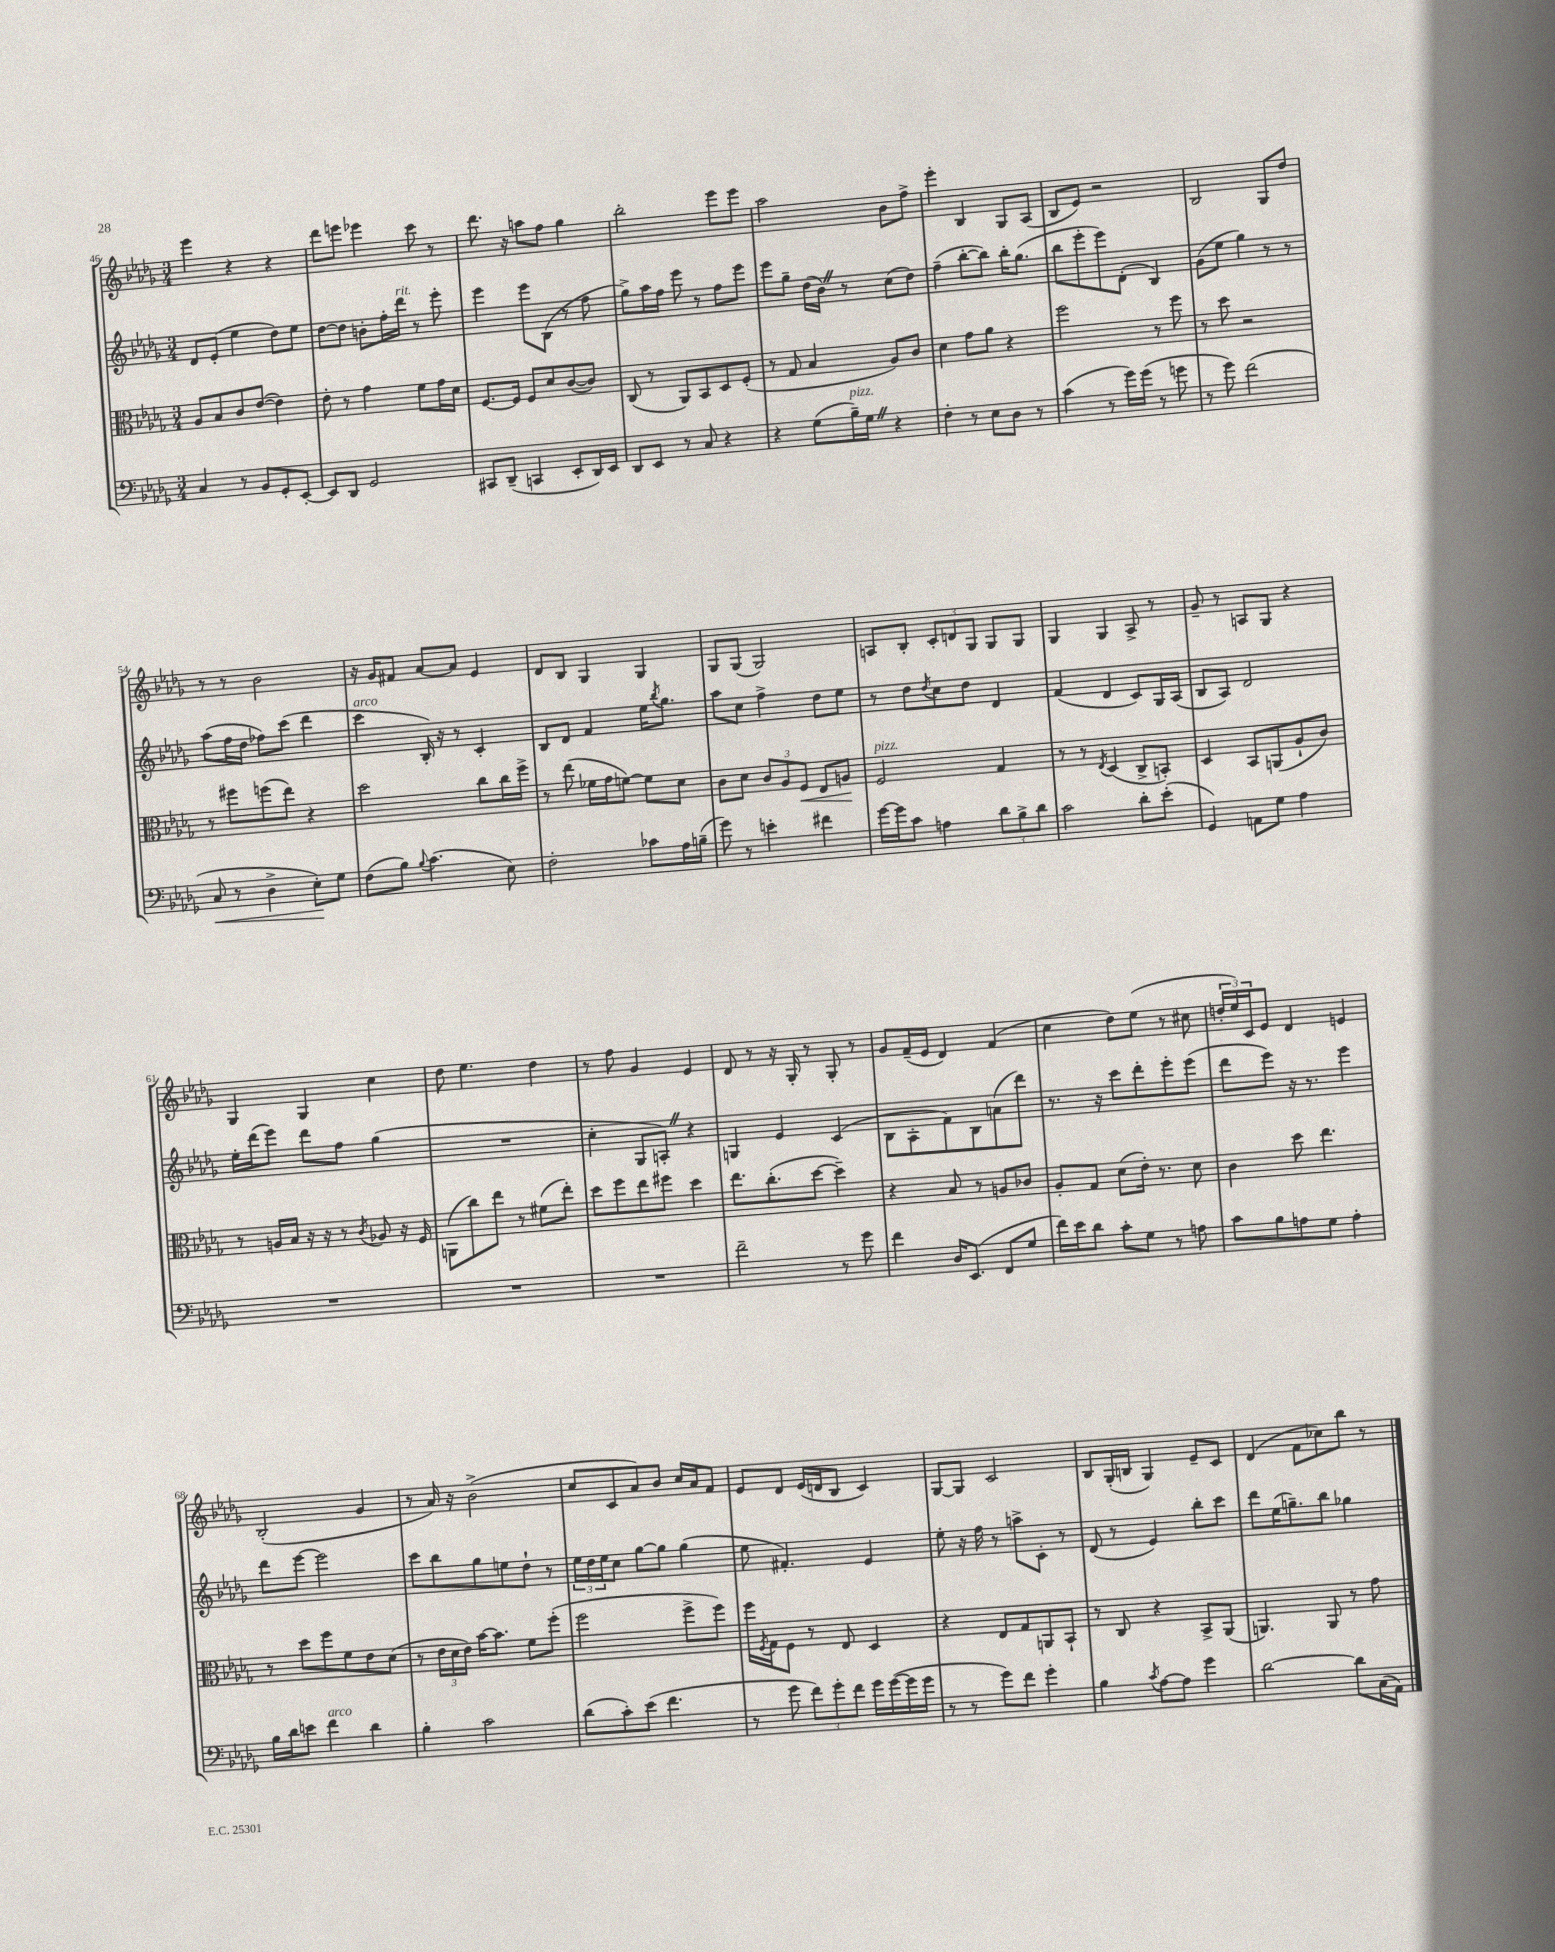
<<
\new StaffGroup <<
\new Staff = "s0" {
    \clef treble \key des \major \numericTimeSignature \time 3/4
    ees'''4 r4 r4 |
    des'''8 e'''8 ees'''4 c'''8 r8 |
    des'''8. r16 a''8 f''8 ges''4 |
    bes''2-. ees'''8 ees'''8 |
    aes''2 bes'8 f''8-> |
    ees'''4-. bes4 ges8 aes8( |
    bes8 ees'8) r2 |
    bes2 ges8 des''8 |
    r8 r8 bes'2 |
    r16 ges'16 fis'8 aes'8~ aes'8 ees'4 |
    des'8 bes8 ges4 ges4 |
    ges8 ges8( ges2) |
    a8 bes8-. \tuplet 3/2 { c'8-. d'8 ges8 } ges8 ges8 |
    ges4 ges4 aes8-> r8 |
    ges'8-- r8 a8 ges8 r4 |
    ges4 ges4 c''4 |
    des''8 ees''4. des''4 |
    r8 f''8 ges'4 ees'4 |
    des'8 r8 r16 ges16-. r8 ges8-. r8 |
    ges'8 f'16--( ees'16 des'4) f'4( |
    c''4 des''8) ees''8( r8 cis''8 |
    \tuplet 3/2 { d''16-. ees''16) c'16 } ees'8 des'4 e'4 |
    bes2-.( ges'4 |
    r8 aes'16) r16 bes'2->( |
    c''8 c'8 aes'8) bes'8 c''16 aes'16 f'8 |
    ees'8 des'8 ees'16( d'16 bes8 c'4) |
    ges8~ ges8 c'2 |
    bes8 ges16-.( b16 ges4) ees'8-- c'8 |
    des'4( f'8 ces''8) bes''8 r8 \bar "|." |
}
\new Staff = "s1" {
    \clef treble \key des \major \numericTimeSignature \time 3/4
    des'8 ees'8-.( ees''4 des''8) ees''8 |
    des''8~ des''8 b'8-. f''16-. des'''16^\markup { \italic "rit." } r8 ees'''8-. |
    ees'''4 ees'''8 bes8( r8 f''8 |
    ges''8->) aes''16 f''16 ees'''8 r8 f''8 ees'''8 |
    ees'''8 ges''8-- des''16( bes'16) \once \override BreathingSign.text = \markup { \musicglyph "scripts.caesura.straight" } \breathe r8 c''8( des''8) |
    f''4--( bes''8~-. bes''8) bes''16-. ges''8.( |
    bes''8 ees'''8-. ees'''8) des'8-.( bes4) |
    ges'8( ees''8 ges''4) r8 r8 |
    aes''8( f''16 des''16 fes''8) c'''8( des'''4 |
    c'''4^\markup { \italic "arco" } bes16-.) r16 r8 c'4-. |
    bes8 des'8 f'4 ees''16 \acciaccatura { bes''8 } ges''8. |
    aes''8 c''8 f''4-> des''8 ees''8 |
    r8 des''8 \acciaccatura { des''8 } c''8 des''8 des'4 |
    f'4( des'4 c'8) ges16 aes16( |
    bes8 aes8) des'2 |
    ees''16-. des'''16( ees'''8) des'''8 f''8 ges''4( |
    R2. |
    c''4-. ges8 a8-.) \once \override BreathingSign.text = \markup { \musicglyph "scripts.caesura.straight" } \breathe r4 |
    g4 ees'4 c'4( |
    bes8 aes8-. f'8) bes8 a'8( des'''8) |
    r8. r16 c'''8 des'''8-. ees'''8-. ees'''8( |
    des'''8 ees'''8) r16 r8. ees'''4 |
    des'''8 ees'''8~ ees'''2 |
    c'''8 bes''8 ges''8 e''8 des''8-! r8 |
    \tuplet 3/2 { ees''16 des''16 ees''16 } c''8 ges''8~ ges''8 ges''4( |
    ees''8 fis'4.-.) ees'4 |
    ees''8-. r16 f''16 r8 a''8-> c'8-. r8 |
    des'8( r8 ees'4) bes''8-. c'''8 |
    des'''8 ees''16( g''8.--) bes''8 ges''4 \bar "|." |
}
\new Staff = "s2" {
    \clef alto \key des \major \numericTimeSignature \time 3/4
    aes8 bes8 c'8 ees'8~( ees'4) |
    ees'8-. r8 ges'4 f'8 ges'16 des'16 |
    f8.~ f16 f8 des'8 c'8~( c'8) |
    c8( r8 aes,8) bes,8 des8 f8-.( |
    r8 ges8 bes4 aes8) c'8 |
    des'4 ges'8 aes'8 r4 |
    f''2 r8 f''8 |
    r8 des''8 r2 |
    r8 fis''8 f''8( ees''8) r4 |
    des''2 c''8 c''16 f''16-> |
    r8 ees''8( fes'16 ges'16 f'8~) f'8 des'8 |
    c'8 des'8 \tuplet 3/2 { c'8 aes8 f8\< } ees8 a8\! |
    f2^\markup { \italic "pizz." } ges4 |
    r8 r8 \acciaccatura { ees8 } des4( c8-> b,8-.) |
    des4 bes,8 a,8( aes8-! c'8) |
    r8 a16 bes16 r16 r16 r8 \acciaccatura { c'8 } aes8 r16 f16 |
    a,8( c''8) ees''8 r8 fis'8( ees''8-.) |
    des''8 f''8 ees''8 fis''8 des''4 |
    ees''8. c''8.-.( des''8~ des''4--) |
    r4 bes8 r8 a8 ces'8 |
    aes8-. ges8 des'8( ees'16-.) r8. des'8 |
    c'4 des''8 ees''4. |
    r8 des''8 f''8 f'8 ees'8 des'8( |
    r8 \tuplet 3/2 { ees'16 des'16 ees'16) } bes'16~ bes'8. f'8 f''8-.( |
    f''2 f''8-> f''8) |
    f''16 \acciaccatura { f8 } ges16 f8 r8 ees8 des4 |
    r4 ees8 ges8 a,8 bes,8-! |
    r8 c8 r4 bes,8-> aes,8( |
    a,4.) a,8 r8 ges'8 \bar "|." |
}
\new Staff = "s3" {
    \clef bass \key des \major \numericTimeSignature \time 3/4
    c4 r8 bes,8 ges,8-. ees,8~-. |
    ees,8 des,8 ges,2 |
    cis,8 des,8--( c,4 ees,8-. des,16) ees,16 |
    des,8 ees,8 r8 c8 r4 |
    r4 ges8( bes16--^\markup { \italic "pizz." }) ges16 \once \override BreathingSign.text = \markup { \musicglyph "scripts.caesura.straight" } \breathe r4 |
    f4-. r8 ees8 des8 r8 |
    c'4( r8 ges'16) ges'16( r8 g'8 |
    r8 ges'8) f'2( |
    c8\< r8 des4-> ees8-.\!) ges8 |
    f8( bes8) \appoggiatura { bes8 } c'4.( ees8) |
    f2-. ces'8 aes16 b16--( |
    ges'8) r8 e'4-. fis'4 |
    ges'16~ ges'16 c'8 a4 \tuplet 3/2 { des'8 bes8-> des'8 } |
    c'2 des'8-. ees'8-.( |
    ges,4) a,8 ges8 aes4 |
    R2. |
    R2. |
    R2. |
    f'2-- r8 ges'8 |
    f'4 des16 ees,8.( f,8 ges8 |
    f'16) ees'16 des'8 c'8-. ges8 r8 a8 |
    c'8 bes8 a8 ges8 a4-. |
    bes16 des'16 e'8 f'4^\markup { \italic "arco" } des'4 |
    bes4-. c'2 |
    des'8( c'8-.) ees'8( f'4. |
    r8 ges'8 \tuplet 3/2 { f'8) ges'8-. f'8 } ges'16 ges'16~( ges'16 ges'16 |
    r8 r8 ges'8) f'8 ges'4-. |
    bes4 \acciaccatura { c'8 } aes8~ aes8 ges'4 |
    des'2~ des'8 c16( aes,16) \bar "|." |
}
>>
>>
\layout { \context { \Score currentBarNumber = #46 } }
